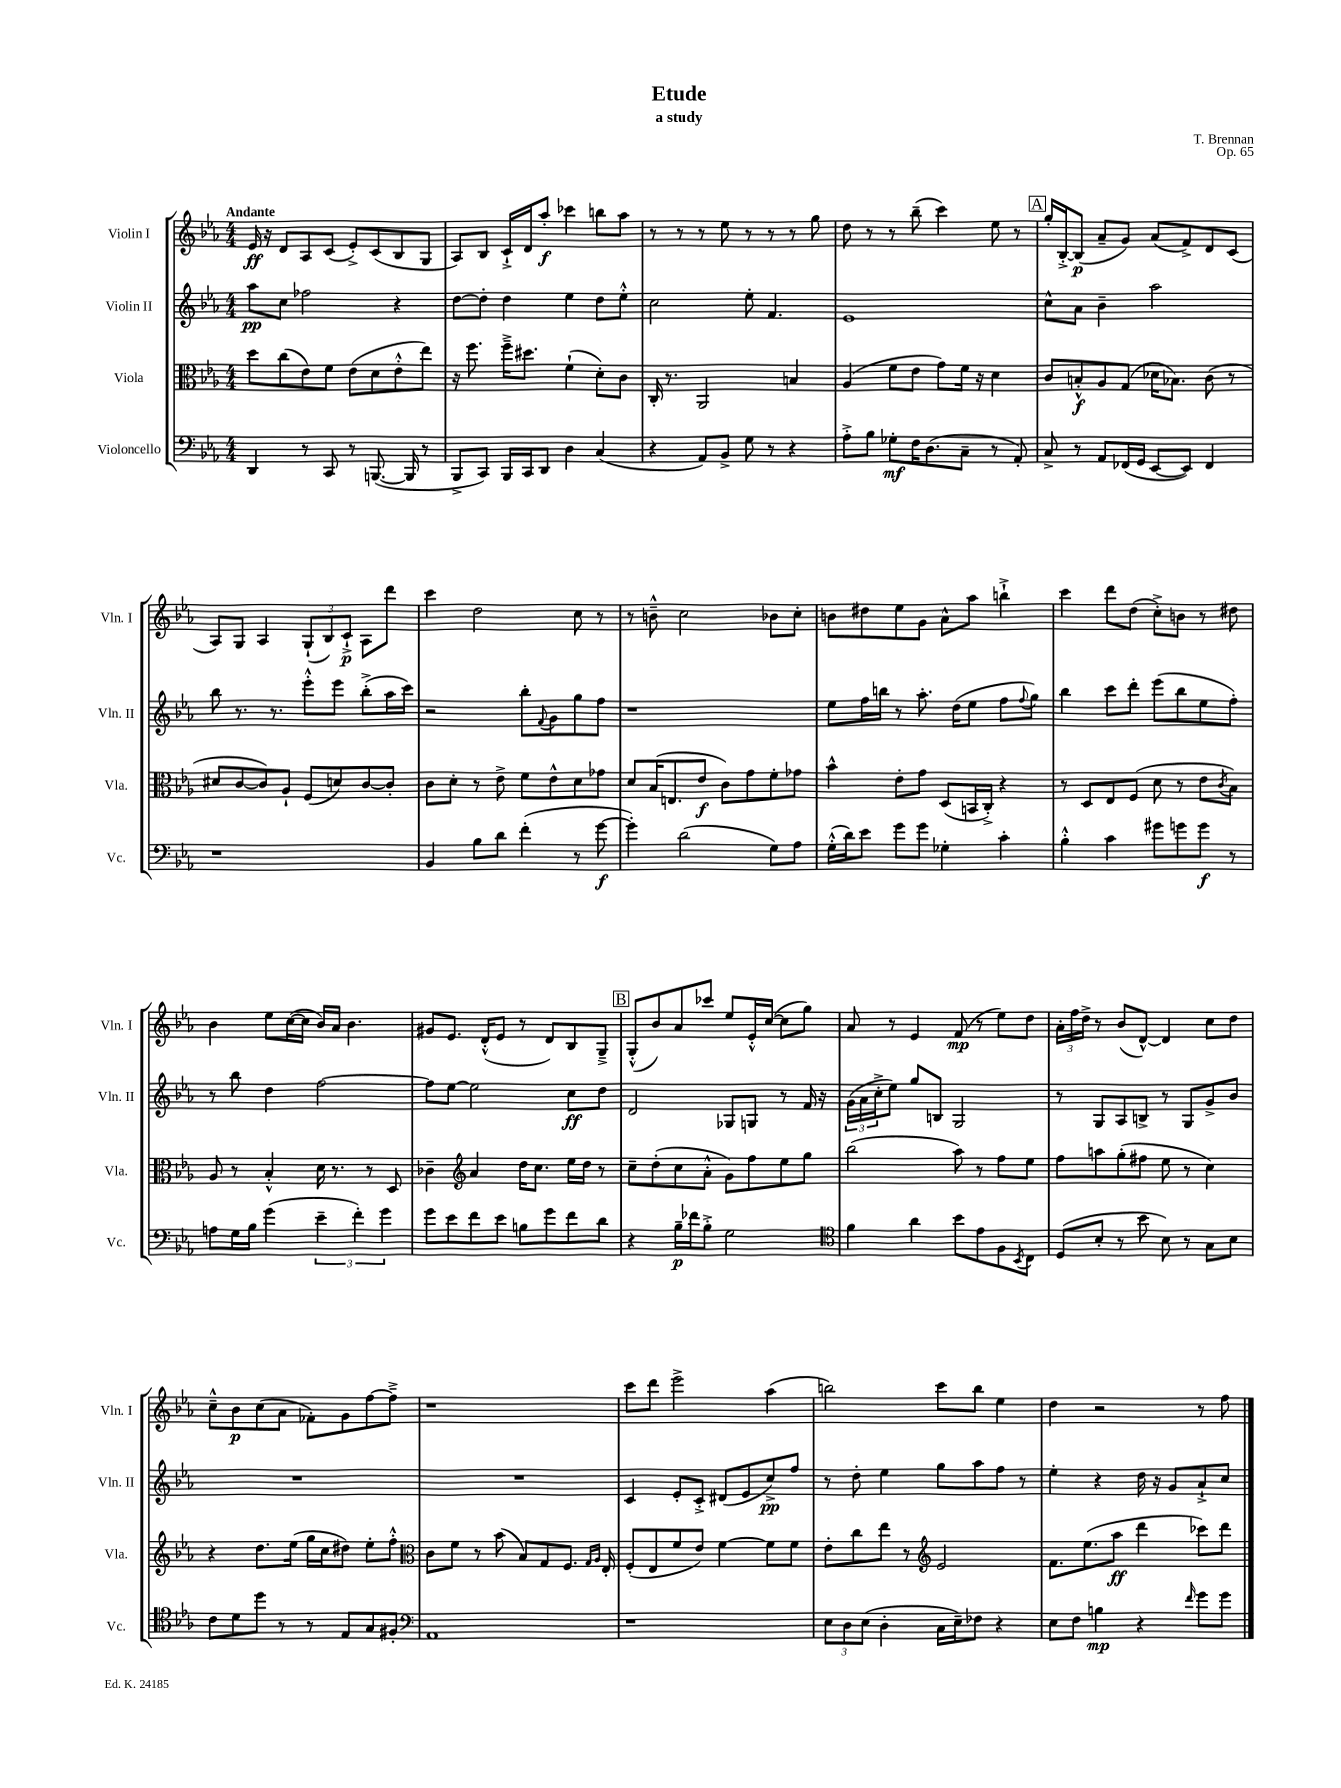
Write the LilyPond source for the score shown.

\header { title = "Etude" composer = "T. Brennan" subtitle = "a study" opus = "Op. 65" }
<<
\new StaffGroup <<
\new Staff = "s0" \with { instrumentName = "Violin I" shortInstrumentName = "Vln. I" } {
    \clef treble \key ees \major \numericTimeSignature \time 4/4 \tempo "Andante"
    ees'16\ff r16 d'8 aes8 c'8( ees'8-.->) c'8( bes8 g8 |
    aes8) bes8 c'16-!-> d'16 aes''8-.\f ces'''4 b''8 aes''8 |
    r8 r8 r8 ees''8 r8 r8 r8 g''8 |
    d''8 r8 r8 bes''8--( c'''4) ees''8 r8 |
    \mark \markup { \box "A" } g''16-. bes16~-.-> bes8\p( aes'8-- g'8) aes'8( f'8->) d'8 c'8( |
    aes8) g8 aes4 \tuplet 3/2 { g8-!( bes8) c'8-!->\p } aes8 d'''8 |
    c'''4 d''2 c''8 r8 |
    r8 b'8---^ c''2 bes'8 c''8-. |
    b'8 dis''8 ees''8 g'8 aes'8-^ aes''8 b''4-!-> |
    c'''4 d'''8 d''8( c''8-.->) b'8 r8 dis''8 |
    bes'4 ees''8 c''16~( c''16 bes'16) aes'16 bes'4. |
    gis'8 ees'8. d'16-.-^( ees'8 r8 d'8) bes8 g8---> |
    \mark \markup { \box "B" } g8-.-^( bes'8) aes'8 ces'''8 ees''8 ees'16-.-^ c''16~( c''8 g''8) |
    aes'8 r8 ees'4 f'8\mp( r8 ees''8) d''8 |
    \tuplet 3/2 { aes'16-. f''16 d''16-> } r8 bes'8( d'8~-^) d'4 c''8 d''8 |
    c''8---^ bes'8\p c''8( aes'8 fes'8-.) g'8 f''8~ f''8---> |
    r1 |
    c'''8 d'''8 ees'''2-> aes''4( |
    b''2) c'''8 b''8 ees''4 |
    d''4 r2 r8 f''8 \bar "|." |
}
\new Staff = "s1" \with { instrumentName = "Violin II" shortInstrumentName = "Vln. II" } {
    \clef treble \key ees \major \numericTimeSignature \time 4/4
    aes''8\pp c''8 fes''2 r4 |
    d''8~ d''8-. d''4 ees''4 d''8 ees''8-.-^ |
    c''2 ees''8-. f'4. |
    ees'1 |
    \mark \markup { \box "A" } c''8-^ aes'8 bes'4-- aes''2 |
    bes''8 r8. r8. ees'''8-.-^ ees'''8 bes''8-.->( aes''16 c'''16) |
    r2 bes''8-. \appoggiatura { f'8 } g'8 g''8 f''8 |
    r1 |
    ees''8 f''16 b''16 r8 aes''8.-. d''16( ees''8 f''8 \appoggiatura { f''8 } g''8) |
    bes''4 c'''8 d'''8-. ees'''8( bes''8 ees''8 f''8-.) |
    r8 bes''8 d''4 f''2~ |
    f''8 ees''8~ ees''2 c''8\ff d''8 |
    \mark \markup { \box "B" } d'2 ges8 g8 r8 f'16 r16 |
    \tuplet 3/2 { g'16( aes'16 c''16-.-> } ees''8) g''8 b8 g2 |
    r8 g8 aes8 b8-> r8 g8 g'8-> bes'8 |
    R1 |
    R1 |
    c'4 ees'8-. c'8-.-> dis'8( ees'8 c''8->\pp) f''8 |
    r8 d''8-. ees''4 g''8 aes''8 f''8 r8 |
    ees''4-. r4 d''16 r16 g'8 aes'8-!-> c''8 \bar "|." |
}
\new Staff = "s2" \with { instrumentName = "Viola" shortInstrumentName = "Vla." } {
    \clef alto \key ees \major \numericTimeSignature \time 4/4
    d''8 c''8( ees'8) f'8 ees'8( d'8 ees'8-.-^ ees''8) |
    r16 f''8. f''16---> dis''8. f'4-!( d'8-.) c'8 |
    c16-. r8. aes,2 b4 |
    aes4( f'8 ees'8 g'8) f'16 r16 d'4 |
    \mark \markup { \box "A" } c'8 b8-.-^\f aes8 g8( des'16 bes8.) c'8( r8 |
    dis'8 c'8~ c'8) aes8-! f8( d'8) c'8~ c'8-. |
    c'8 d'8-. r8 ees'8-> f'8 ees'8-^ d'8 ges'8 |
    d'8 bes16( e8. ees'8\f c'8) g'8 f'8-. ges'8 |
    bes'4-^ ees'8-. g'8 d8( b,16 c16-.->) r4 |
    r8 d8 ees8 f8( d'8 r8 ees'8 \acciaccatura { c'8 } bes8) |
    aes8 r8 bes4-.-^ d'16 r8. r8 d8 |
    ces'4-- \clef treble aes'4 d''16 c''8. ees''16 d''16 r8 |
    \mark \markup { \box "B" } c''8-- d''8-.( c''8 aes'8-.-^ g'8) f''8 ees''8 g''8 |
    bes''2( aes''8) r8 f''8 ees''8 |
    f''8 a''8 g''8-.( fis''8 ees''8 r8 c''4) |
    r4 d''8. ees''16( g''16 c''16 dis''8) ees''8-. f''8-.-^ |
    \clef alto c'8 f'8 r8 bes'8( bes8) g8 f8. \grace { g16 aes16 } ees16-. |
    f8-.( ees8 f'8 ees'8) f'4~ f'8 f'8 |
    ees'8-. c''8 ees''8 r8 \clef treble ees'2 |
    f'8. ees''8.( aes''8\ff d'''4 ces'''8) d'''8 \bar "|." |
}
\new Staff = "s3" \with { instrumentName = "Violoncello" shortInstrumentName = "Vc." } {
    \clef bass \key ees \major \numericTimeSignature \time 4/4
    d,4 r8 c,8 r8 b,,8.~( b,,16 r8 |
    bes,,8-> c,8) bes,,16 c,16 d,8 d4 c4( |
    r4 aes,8) bes,8-> g8 r8 r4 |
    aes8-.-> bes8 ges8-.\mf f16 d8.( c8-- r8 aes,8-.) |
    \mark \markup { \box "A" } c8-> r8 aes,8 fes,16( g,16 ees,8~ ees,8) fes,4 |
    r1 |
    bes,4 bes8 d'8 f'4-.( r8 g'8~\f |
    g'4-.) d'2( g8) aes8 |
    g16-.-^( d'16) ees'8 g'8 g'8 ges4-. c'4-. |
    bes4-.-^ c'4 gis'8 g'8 g'8\f r8 |
    a8 g16 bes16 g'4( \tuplet 3/2 { ees'4-- f'4-.) g'4 } |
    g'8 ees'8 f'8 ees'8 b8 g'8 f'8 d'8 |
    \mark \markup { \box "B" } r4 bes16--\p fes'16 bes8-.-> g2 |
    \clef tenor f'4 aes'4 bes'8 ees'8 f8 \acciaccatura { bes,8 } c8 |
    d8( bes8-. r8 bes'8 bes8) r8 g8 bes8 |
    c'8 d'8 d''8 r8 r8 ees8 g8 fis8-. |
    \clef bass aes,1 |
    r1 |
    \tuplet 3/2 { ees8 d8 ees8( } d4-. c16 ees16--) fes8 r4 |
    ees8 f8 b4\mp r4 \grace { f'16 } g'8 g'8 \bar "|." |
}
>>
>>
\layout { \context { \Score \remove "Bar_number_engraver" } }
